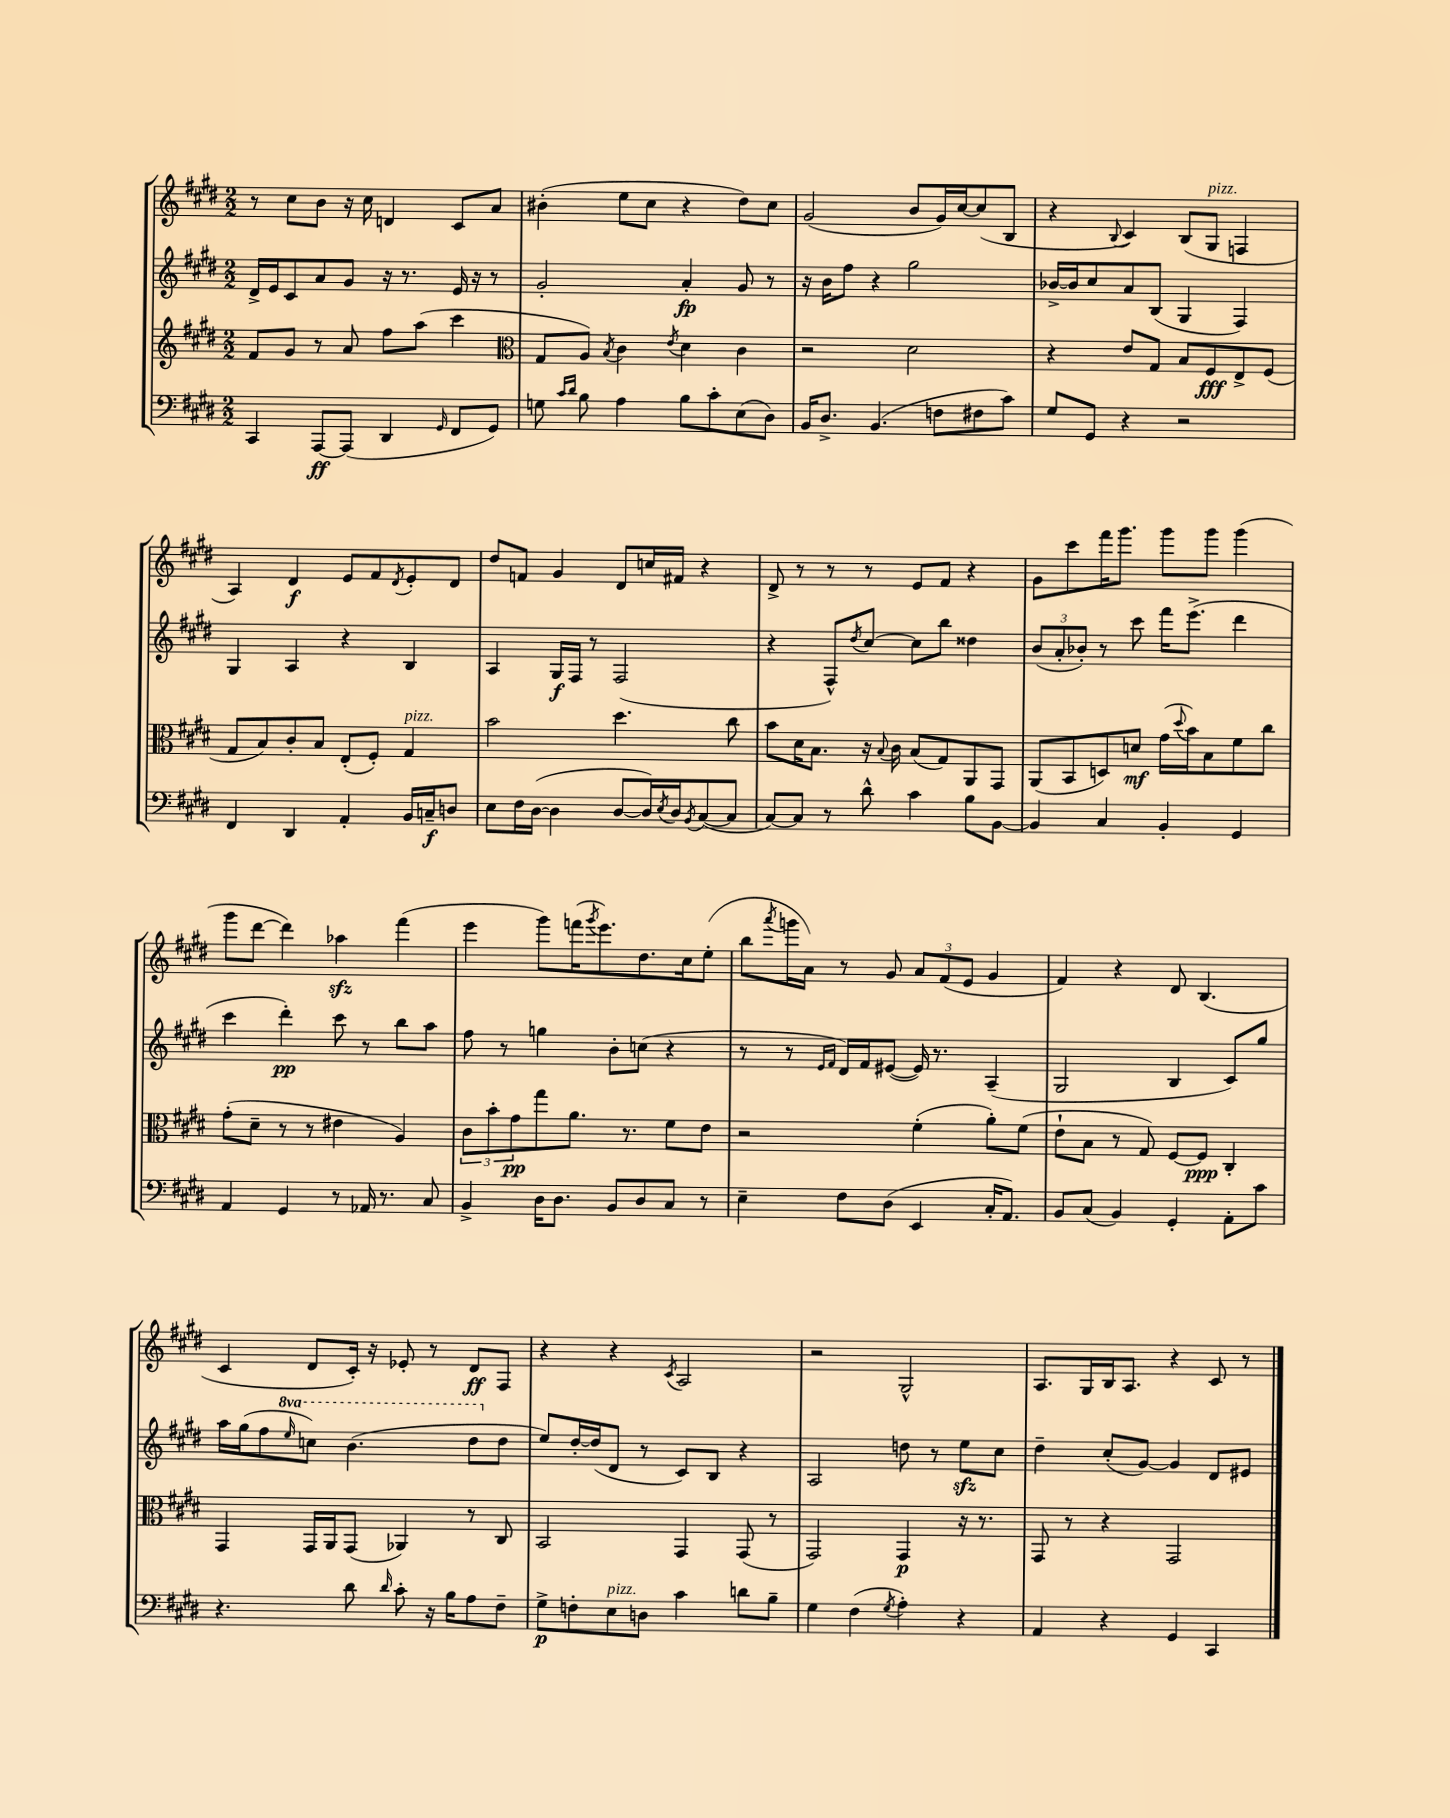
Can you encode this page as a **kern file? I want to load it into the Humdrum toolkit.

**kern	**kern	**kern	**kern
*staff4	*staff3	*staff2	*staff1
*clefF4	*clefG2	*clefG2	*clefG2
*k[f#c#g#d#]	*k[f#c#g#d#]	*k[f#c#g#d#]	*k[f#c#g#d#]
*M2/2	*M2/2	*M2/2	*M2/2
4CC#	8f#	16d#^	8r
.	.	16e	.
.	8g#	8c#	8cc#
[8AAA	8r	8a	8b
(8AAA]	8a	8g#	16r
.	.	.	16cc#
4DD#	8ff#	16r	4d
.	.	8.r	.
.	(8aa	.	.
16qqGG#	.	.	.
8FF#	4ccc#	16e	8c#
.	.	16r	.
8GG#)	.	8r	8a
=	=	=	=
*	*clefC3	*	*
8G	8G#	2g#'	(4b#'
16qqc#	.	.	.
16qqd#	.	.	.
8B	8A)	.	.
.	8qB	.	.
4A	4c#	.	8ee
.	.	.	8cc#
.	8qe	.	.
8B	4d#	4a'	4r
8c#'	.	.	.
(8E	4c#	8g#	8dd#)
8D#)	.	8r	8cc#
=	=	=	=
16BB	2r	16r	(2g#
8.D#^	.	16b	.
.	.	8ff#	.
(4.BB	.	4r	.
.	2d#	2gg#	8b
8F	.	.	16g#)
.	.	.	[16cc#
8F#	.	.	(8cc#]
8c#)	.	.	8B
=	=	=	=
8G#	4r	[16b-^	4r
.	.	16b-]	.
8GG#	.	8cc#	.
.	.	.	8qqB
4r	8e	8a	4c#)
.	8G#	(8B	.
2r	8B	4G#	(8B
.	8F#	.	8G#
.	8E^	4F#)	4F
.	(8F#	.	.
=	=	=	=
4FF#	8G#	4G#	4A)
.	8B)	.	.
4DD#	8c#'	4A	4d#
.	8B	.	.
4AA'	(8E'	4r	8e
.	8F#')	.	8f#
.	.	.	8qd#
16BB	4G#	4B	8e'
16C~	.	.	.
8D	.	.	8d#
=	=	=	=
8E	2b	4A	8dd#
16F#	.	.	8f
([16D#	.	.	.
4D#]	.	16G#	4g#
.	.	16F#	.
.	.	8r	.
[8D#	4.dd#	(2F#	8d#
16D#])	.	.	16cc
8qE	.	.	.
16D#	.	.	16f#
8qBB	.	.	.
([8C#	.	.	4r
8C#]	8cc#	.	.
=	=	=	=
[8C#)	8b	4r	8d#^
8C#]	16d#	.	8r
.	8.B	.	.
8r	.	8F#^^)	8r
.	.	8qdd#	.
8d#^^	16r	[8cc#	8r
.	8qqB	.	.
.	16c#	.	.
4c#	(8B	8cc#]	8e
.	8G#)	8bb	8f#
8B	8AA	4dd##	4r
[8BB	8GG#	.	.
=	=	=	=
4BB]	(8AA	(12b	8g#
.	.	12a'	.
.	8BB	.	8ccc#
.	.	12b-')	.
4C#	8D)	8r	16fff#
.	.	.	8.ggg#
.	8d	8ccc#	.
4BB'	(16g#	16fff#	8ggg#
.	8qqdd#	.	.
.	16b)	(8.eee^	.
.	8B	.	8ggg#
4GG#	8f#	4ddd#	(4ggg#
.	8cc#	.	.
=	=	=	=
4AA	(8g#'	4ccc#	8ggg#
.	8d#~	.	[8ddd#
4GG#	8r	4ddd#')	4ddd#])
.	8r	.	.
8r	4e#	8ccc#	4aa-
16AA-	.	8r	.
8.r	.	.	.
.	4A)	8bb	(4fff#
8C#	.	8aa	.
=	=	=	=
4BB^	12c#	8ff#	4eee
.	12b'	.	.
.	.	8r	.
.	12g#	.	.
16D#	8gg#	4gg	8ggg#)
8.D#	.	.	.
.	8.a	.	(16fff
.	.	.	8qggg#
.	.	.	8.eee)
8BB	.	8b'	.
.	8.r	.	.
8D#	.	(8cc	8.dd#
8C#	8f#	4r	.
.	.	.	16cc#
8r	8e	.	(8ee'
=	=	=	=
4E~	2r	8r	8bb
.	.	.	8qaaa
.	.	8r	16ggg
.	.	.	16a)
.	.	16qqe	.
.	.	16qqf#	.
8F#	.	16d#)	8r
.	.	16f#	.
(8D#	.	([8e#	8g#
4EE	(4f#'	16e#])	12a
.	.	8.r	.
.	.	.	(12f#
.	.	.	12e
16C#'	8a')	(4A~	4g#
8.AA)	.	.	.
.	(8f#	.	.
=	=	=	=
8BB	8e`	2G#	4f#)
(8C#	8B	.	.
4BB)	8r	.	4r
.	8G#)	.	.
4GG#'	[8F#	4B	8d#
.	8F#]	.	(4.B
8AA'	4C#'	8c#)	.
8c#	.	8gg#	.
=	=	=	=
4.r	4GG#	16aa	4c#
.	.	(16gg#	.
.	.	8ff#	.
.	.	16qqeee	.
.	16GG#	8ccc)	8d#
.	16AA	.	.
8d#	(8GG#	(4.bb	16c#')
.	.	.	16r
16qqd#	.	.	.
8c#'	4AA-)	.	8e-'
16r	.	.	8r
16B	.	.	.
8A	8r	8ddd#	8d#
8F#~	8C#	8dd#	8F#
=	=	=	=
8G#^	2BB	8ee)	4r
8F'	.	[16dd#'	.
.	.	(16dd#]	.
8E	.	8d#	4r
8D	.	8r	.
.	.	.	8qc#
4c#	4GG#	8c#)	2A
.	.	8B	.
8d	(8GG#	4r	.
8B~	8r	.	.
=	=	=	=
4G#	2GG#)	2A	2r
(4F#	.	.	.
8qG#	.	.	.
4A')	4GG#	8dd	2G#^^
.	.	8r	.
4r	16r	8ee	.
.	8.r	.	.
.	.	8cc#	.
=	=	=	=
4AA	8GG#	4dd#~	8.A
.	8r	.	.
.	.	.	16G#
4r	4r	(8cc#'	16B
.	.	.	8.A
.	.	[8g#)	.
4GG#	2GG#	4g#]	4r
4CC#	.	8d#	8c#
.	.	8e#	8r
==	==	==	==
*-	*-	*-	*-
